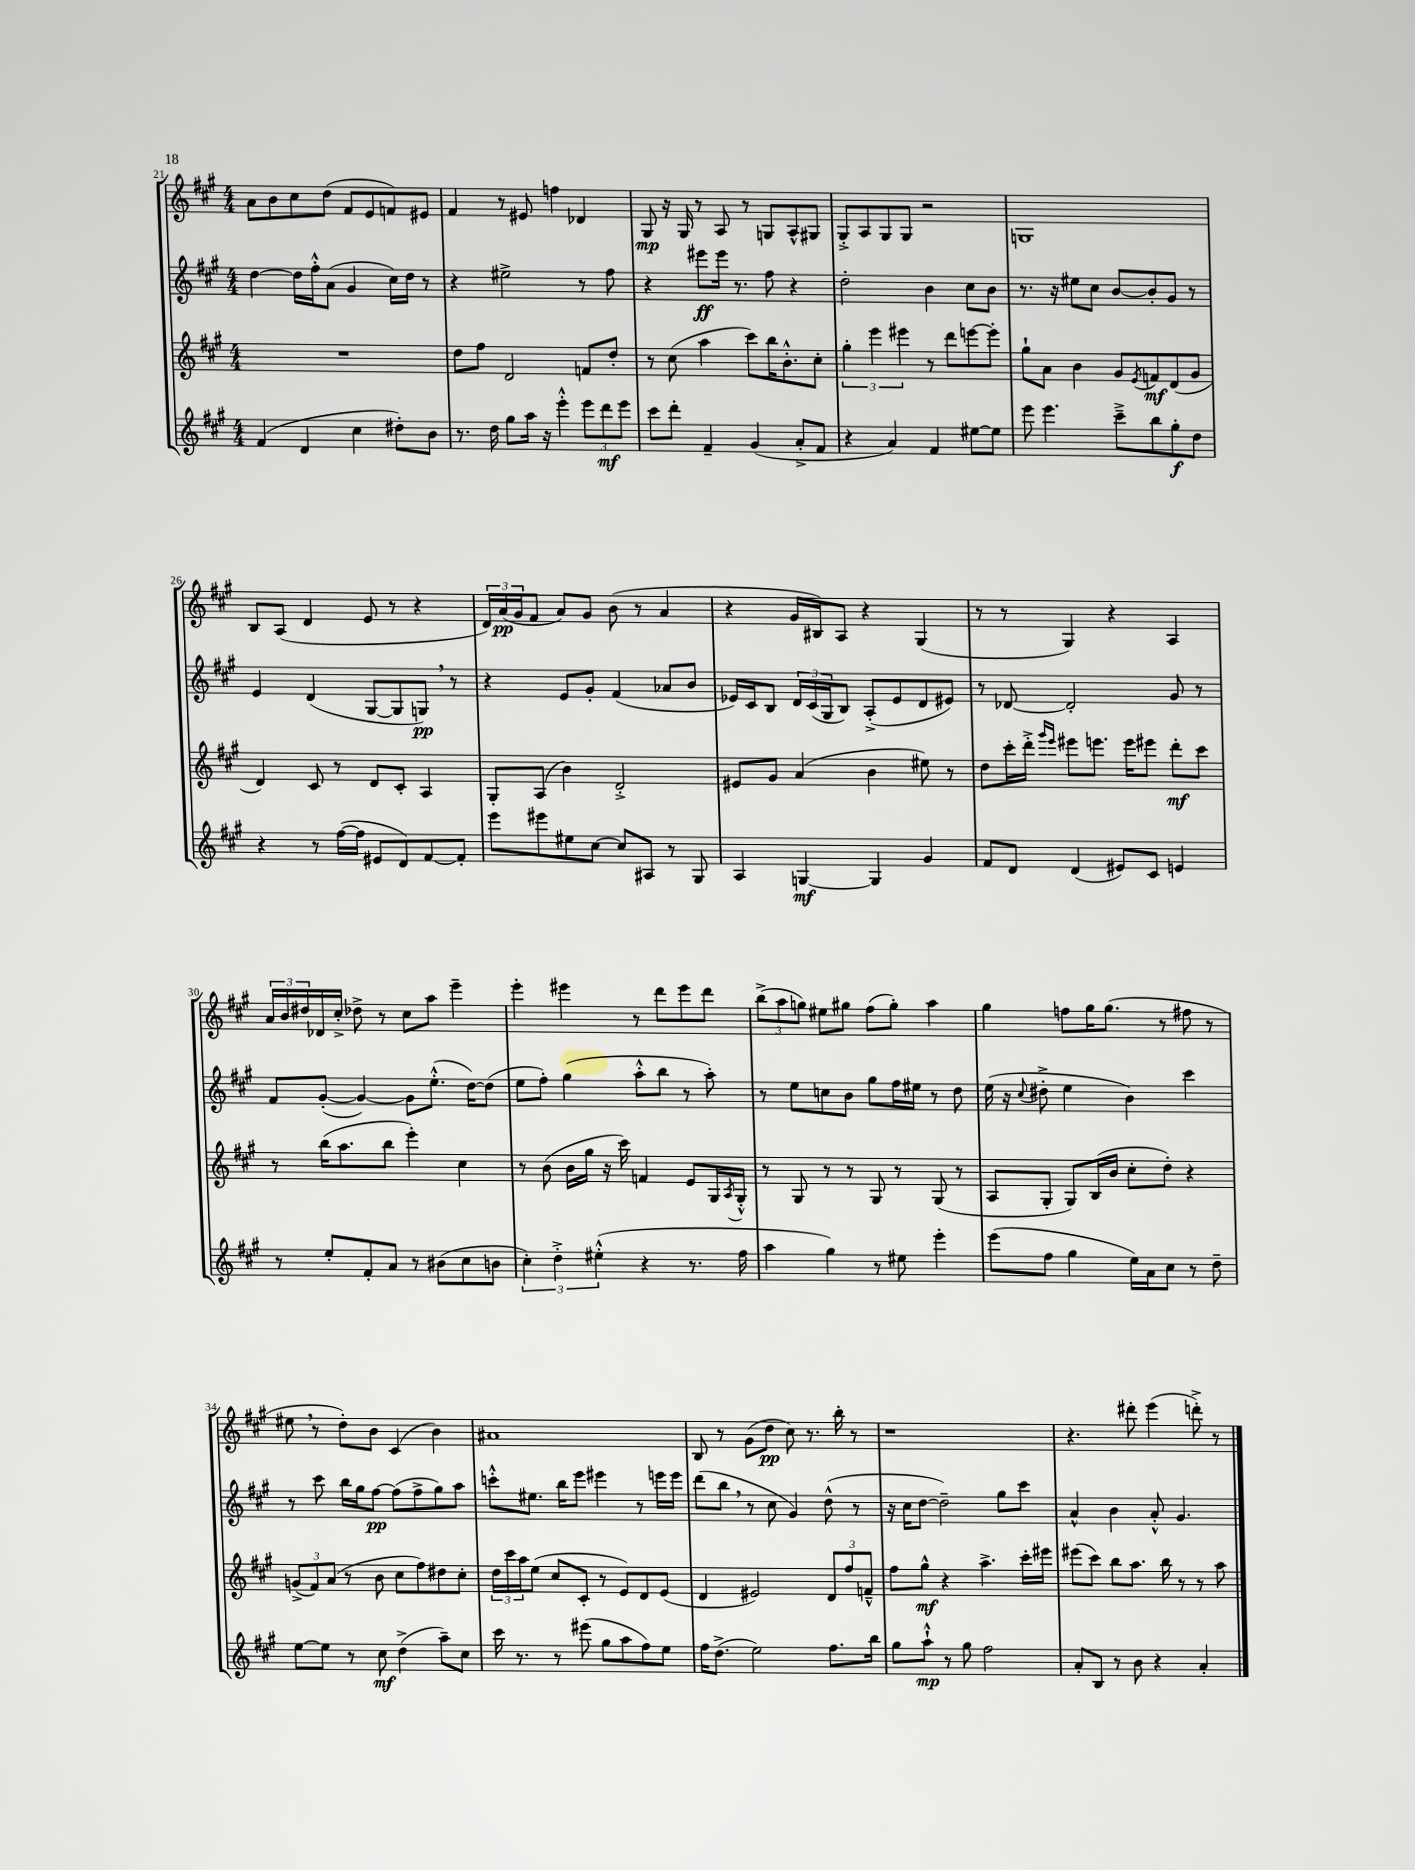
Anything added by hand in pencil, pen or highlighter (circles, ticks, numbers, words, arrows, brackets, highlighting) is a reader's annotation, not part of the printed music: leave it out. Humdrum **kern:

**kern	**kern	**kern	**kern
*staff4	*staff3	*staff2	*staff1
*clefG2	*clefG2	*clefG2	*clefG2
*k[f#c#g#]	*k[f#c#g#]	*k[f#c#g#]	*k[f#c#g#]
*M4/4	*M4/4	*M4/4	*M4/4
(4f#/	1r	[4dd\	8a\L
.	.	.	8b\
4d/	.	16dd\]LL	8cc#\
.	.	16ff#'^^\J	.
.	.	(8a\J	(8dd\J
4cc#\	.	4g#/	8f#/L
.	.	.	8e/
8dd#'\L)	.	16cc#\LL)	8f/)
.	.	16dd\JJ	.
8b\J	.	8r	8e#/J
=	=	=	=
8.r	8dd\L	4r	4f#/
.	8ff#\J	.	.
16dd\	.	.	.
8gg#\L	2d/	2ee#^\	8r
16aa\Jk	.	.	8e#/
16r	.	.	.
4eee'^^\	.	.	4ff\
12eee\L	8f/L	8r	4d-/
12ddd\	.	.	.
.	8dd'/J	8ff#\	.
12eee\J	.	.	.
=	=	=	=
8ccc#\L	8r	4r	8G#/
8ddd'\J	(8cc#\	.	16r
.	.	.	16G#/
4f#~/	4aa\	8eee#\L	8r
.	.	16eee#\Jk	8A/
.	.	8.r	.
(4g#/	8ccc#\L)	.	8r
.	16bb\K	8ff#\	8G/L
.	8.b'^^\	.	.
8a'^/L	.	4r	8A^^/
8f#/J	8cc#'\J	.	8G#/J
=	=	=	=
4r	6gg#'\	2dd'\	8G#'^/L
.	.	.	8A/
.	6eee\	.	.
4a/)	.	.	8G#/
.	6eee#\	.	.
.	.	.	8G#/J
4f#/	8r	4b\	2r
.	8ddd\L	.	.
[8ee#\L	[8eee\	8cc#\L	.
8ee#\]J	8eee'\]J	8b\J	.
=	=	=	=
8eee\	8gg#`\L	8.r	1G
4.eee\	8a\J	.	.
.	.	16r	.
.	4b\	8ee#\L	.
.	.	8cc#\J	.
8ccc#~^\L	8g#/L	[8b/L	.
.	8qe/	.	.
8bb\	8f/	8b'/]	.
8gg#'\	(8d/	8g#/J	.
8dd\J	8g#/J	8r	.
=	=	=	=
4r	4d/)	4e/	8B/L
.	.	.	(8A/J
8r	8c#/	(4d/	4d/
([16ff#\LL	8r	.	.
16ff#\]JJ	.	.	.
8e#/L	8d/L	[8G#/L	8e/
8d/)	8c#'/J	8G#/]	8r
[8f#/	4A/	8G/J)	4r
8f#'/]J	.	8r	.
=	=	=	=
8eee\L	8G#'/L	4r	24d/LL)
.	.	.	(24a/
.	.	.	24g#/J
8eee#\	(8A/J	.	8f#/J
8ee#\	4b\)	8e/L	8a/L)
[8cc#\J	.	8g#'/J	8g#/J
8cc#/]L	2d'^/	(4f#/	(8b\
8A#/J	.	.	8r
8r	.	8a-/L	4a/
8G#/	.	8b/J	.
=	=	=	=
4A/	8e#/L	16e-/LL)	4r
.	.	16c#/J	.
.	8g#/J	8B/J	.
[4G/	(4a/	24d/LL	16g#/LL
.	.	(24c#/	.
.	.	.	16B#/J)
.	.	24G#/J	.
.	.	8B/J)	8A/J
4G/]	4b\	(8A'^/L	4r
.	.	8e-/	.
4g#/	8ee#\)	8d/	(4G#/
.	8r	8e#/J)	.
=	=	=	=
8f#/L	8dd\L	8r	8r
8d/J	16ccc#'\L	[8d-/	8r
.	16ddd'^\JJ	.	.
.	16qqggg#/LL	.	.
.	16qqeee/JJ	.	.
(4d/	8eee#\L	2d-'/]	4G#/)
.	8.eee\J	.	.
8e#/L)	.	.	4r
.	16eee\LK	.	.
8c#/J	8eee#\J	.	.
4e/	8ddd'\L	8g#/	4A/
.	8ccc#\J	8r	.
=	=	=	=
8r	8r	8f#/L	24a/LL
.	.	.	24b/
.	.	.	24dd#/
8ee'/L	(16bb\LK	([8g#'/J	16d-/
.	8.aa\	.	16cc#'^/JJ
8f#'/	.	4g#/_)	8dd-^\
8a/J	8bb\J	.	8r
8r	4eee'\)	8g#\]L	8cc#\L
(8b#\L	.	(8.ee'^^\J	8aa\J
8cc#\	4cc#\	.	4eee~\
.	.	[16dd\LK)	.
8b\J	.	(8dd\]J	.
=	=	=	=
6cc#'\)	8r	8ee\L	4eee'\
.	(8b\	8ff#'\J)	.
6dd'^\	.	.	.
.	16b\LL	(4gg#\	4eee#\
.	16gg#\JJ	.	.
(6ee#'^^\	.	.	.
.	16r	.	.
.	16ccc#\)	.	.
4r	4f/	8aa'^^\L	8r
.	.	8bb\J	8ddd\L
8.r	8e/L	8r	8eee#\
.	16G#/L	8aa'\)	8ddd\J
.	8qA/	.	.
16ff#\	16G#'^^/JJ	.	.
=	=	=	=
4aa\	8r	8r	(12bb^\L
.	.	.	12aa\
.	8G#/	8ee\L	.
.	.	.	12gg\J)
4gg#\)	8r	8cc\	8ee#\L
.	8r	8b\J	8gg#\J
8r	8G#/	8gg#\L	(8ff#\L
8ee#\	8r	16ff#\L	8gg#'\J)
.	.	16ee#\JJ	.
4eee'\	(8G#/	8r	4aa\
.	8r	8dd\	.
=	=	=	=
(8eee\L	8A/L	(16ee\	4gg#\
.	.	16r	.
.	.	8qqcc#/	.
8ff#\J	8G#'/J	8dd#'^\	.
4gg#\	8G#/L)	4ee\	8ff\L
.	(16B/L	.	16gg#\K
.	16b/JJ	.	(8.gg#\J
16ee\LL)	8cc#'\L	4b\)	.
16a\J	.	.	.
8cc#\J	8dd'\J)	.	8r
8r	4r	4ccc#\	8ff#\
8dd~\	.	.	8r
=	=	=	=
[8ee\L	(12g^/L	8r	8ee#\
.	12f#/)	.	.
8ee\]J	.	8ccc#\	8r
.	(12a/J	.	.
8r	8r	16bb\LL	8dd'\L)
.	.	16gg#\J	.
8cc#\	8b\	[8ff#\J	8b\J
(4dd^\	8cc#\L	(8ff#\]L	(4c#/
.	8ff#\)	8ff#^\	.
8aa~\L)	8dd#\	8gg#\)	4b\)
8cc#\J	8cc#'\J	8aa\J	.
=	=	=	=
16ccc#\	24dd\LL	8ccc'^^\L	1a#
.	24ccc#\	.	.
8.r	.	.	.
.	24aa\J	.	.
.	(8ee\J	8.ee#\J	.
8r	8cc#/L	.	.
.	.	16bb\LK	.
(8eee#\	8c#'/J	8eee\J	.
8gg#\L	8r	4eee#\	.
8aa\	8e/L)	.	.
8ff#\)	8d/	8r	.
8ee\J	(8e/J	16eee\LL	.
.	.	16eee\JJ	.
=	=	=	=
16ff#\LK	4d/	(8ddd\L	8B/
(8.dd^\J	.	.	.
.	.	8bb\J	8r
2ee\)	2e#/)	8r	(8g#\L
.	.	8cc#\	8dd\J
.	.	4g#/)	8cc#\)
.	.	.	8.r
8.ff#\L	12d/L	(8dd^^\	.
.	.	.	16bb'\
.	12ff#/	.	.
.	.	8r	8r
.	12f~^^/J	.	.
16bb\Jk	.	.	.
=	=	=	=
8gg#\L	8ff#\L	16r	1r
.	.	16cc#\LK	.
8aa`^^\J	8gg#^^\J	[8dd\J	.
8r	4r	2dd~\])	.
8gg#\	.	.	.
2ff#\	4.aa^\	.	.
.	.	8gg#\L	.
.	16ccc#'\LL	8ccc#\J	.
.	16eee#\JJ	.	.
=	=	=	=
8a'/L	(8eee#\L	4a^^/	4.r
8B/J	8ccc#\J)	.	.
8r	8bb\L	4b\	.
8b\	8.aa\J	.	8ddd#'\
4r	.	8a'^^/	(4eee\
.	16bb\	.	.
.	8r	4.g#/	.
4a'/	8r	.	8ddd'^\)
.	8aa\	.	8r
==	==	==	==
*-	*-	*-	*-
